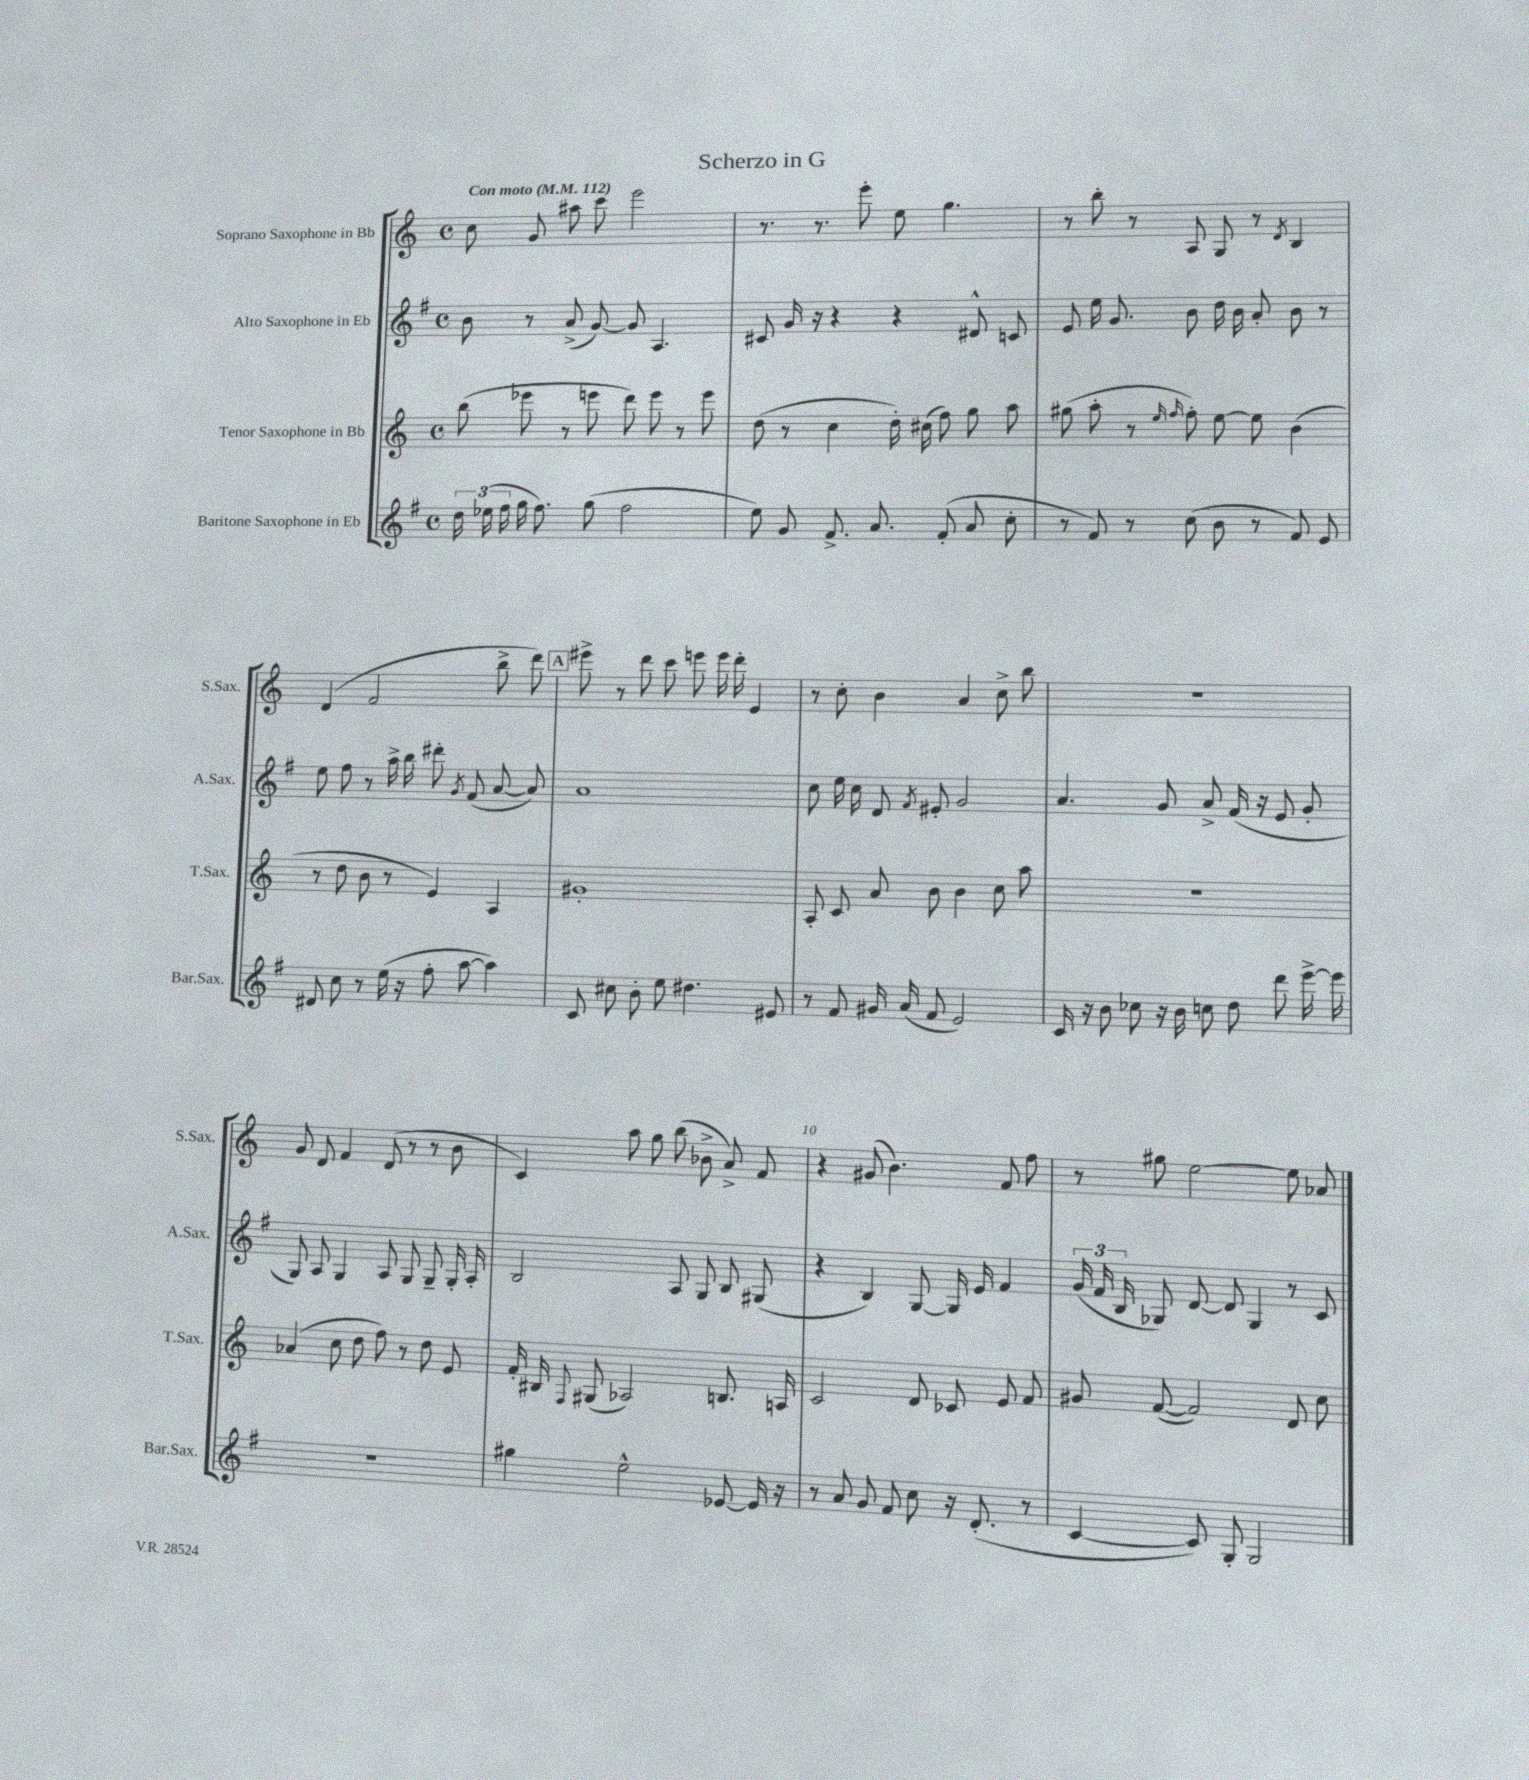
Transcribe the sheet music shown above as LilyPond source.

\header { title = "Scherzo in G" }
<<
\new StaffGroup <<
\new Staff = "s0" \with { instrumentName = "Soprano Saxophone in Bb" shortInstrumentName = "S.Sax." } {
    \clef treble \key c \major \defaultTimeSignature \time 4/4 \tempo "Con moto" 4 = 112
    \autoBeamOff c''8 g'8 ais''8 c'''8 e'''2 |
    r8. r8. e'''8-. e''8 g''4. |
    r8 b''8-. r8 a8 g8 r8 \acciaccatura { d'8 } b4 |
    d'4( f'2 b''8-> d'''8) |
    \mark \markup { \box "A" } eis'''8-> r8 d'''8 c'''8 e'''8 e'''16 d'''16-. e'4 |
    r8 c''8-. b'4 a'4 c''8-> b''8 |
    R1 |
    g'8 d'8 f'4 d'8( r8 r8 b'8 |
    c'4) a''8 g''8 b''8( bes'8-> a'8->) f'8 |
    r4 gis'8( b'4.) f'8 f''8 |
    r8 gis''8 e''2~ e''8 aes'8 \bar "|." |
}
\new Staff = "s1" \with { instrumentName = "Alto Saxophone in Eb" shortInstrumentName = "A.Sax." } {
    \clef treble \key g \major \defaultTimeSignature \time 4/4
    \autoBeamOff b'8 r8 a'8->( g'8~) g'8 a4. |
    cis'8 g'16 r16 r4 r4 dis'8-^ c'8 |
    e'8 e''16 g'8. b'8 d''16 b'16 a'8-. b'8 r8 |
    e''8 fis''8 r8 a''16-> b''16 dis'''8-. \acciaccatura { g'8 } fis'8( a'8~ a'8) |
    \mark \markup { \box "A" } a'1 |
    c''8 e''16 c''16 d'8 \acciaccatura { fis'8 } eis'8-. g'2 |
    a'4. g'8 a'8-> fis'16( r16 e'8 g'8-. |
    g8) a8 g4 a8 g8 g8-- g16-. a16-. |
    b2 a8 g8 b8 gis8( |
    r4 b4) g8~ g16 e'16 fis'4 |
    \tuplet 3/2 { g'16( fis'16 b16 } ges8) d'8~ d'8 ges4 r8 c'8 \bar "|." |
}
\new Staff = "s2" \with { instrumentName = "Tenor Saxophone in Bb" shortInstrumentName = "T.Sax." } {
    \clef treble \key c \major \defaultTimeSignature \time 4/4
    \autoBeamOff b''8( ees'''8 r8 e'''8 d'''8) e'''8 r8 e'''8 |
    d''8( r8 c''4 d''16-.) cis''16( f''8) g''8 a''8 |
    gis''8( a''8-. r8 \grace { e''16 f''16 } f''8-.) e''8~ e''8 b'4( |
    r8 d''8 b'8 r8 e'4) a4 |
    \mark \markup { \box "A" } gis'1-. |
    a8-. c'8 a'8 b'8 b'4 c''8 a''8 |
    R1 |
    aes'4( c''8 d''8 f''8) r8 d''8 e'8 |
    f'16-. bis16 \appoggiatura { f8 } gis8( aes2) b8. a16 |
    c'2 d'8 ces'8 e'8 f'8 |
    gis'8 f'8~( f'2) d'8 c''8 \bar "|." |
}
\new Staff = "s3" \with { instrumentName = "Baritone Saxophone in Eb" shortInstrumentName = "Bar.Sax." } {
    \clef treble \key g \major \defaultTimeSignature \time 4/4
    \autoBeamOff \tuplet 3/2 { d''16 ees''16( fis''16 } g''16 fis''8.) g''8( fis''2 |
    e''8) g'8 fis'8.-> a'8. fis'8-.( a'8 c''8-. |
    r8 fis'8) r8 c''8( b'8 r8 fis'8) e'8 |
    dis'8 c''8 r8 e''16( r16 fis''8-. a''8~ a''4) |
    \mark \markup { \box "A" } c'8 cis''8 b'8-. e''8 dis''4. eis'8 |
    r8 fis'8 gis'16 a'16( fis'8 e'2) |
    c'16 r16 b'8 ces''8 r16 b'16 c''8 d''8 d'''8 e'''16~-> e'''16 |
    r1 |
    gis''4 e''2-^ ees'8~ ees'16 r16 |
    r8 a'8 g'8 fis'8 c''8 r16 d'8.-.( r8 |
    c'4~ c'8) g8-. g2 \bar "|." |
}
>>
>>
\layout { \context { \Score \override BarNumber.break-visibility = ##(#f #t #t) barNumberVisibility = #(every-nth-bar-number-visible 5) } }
